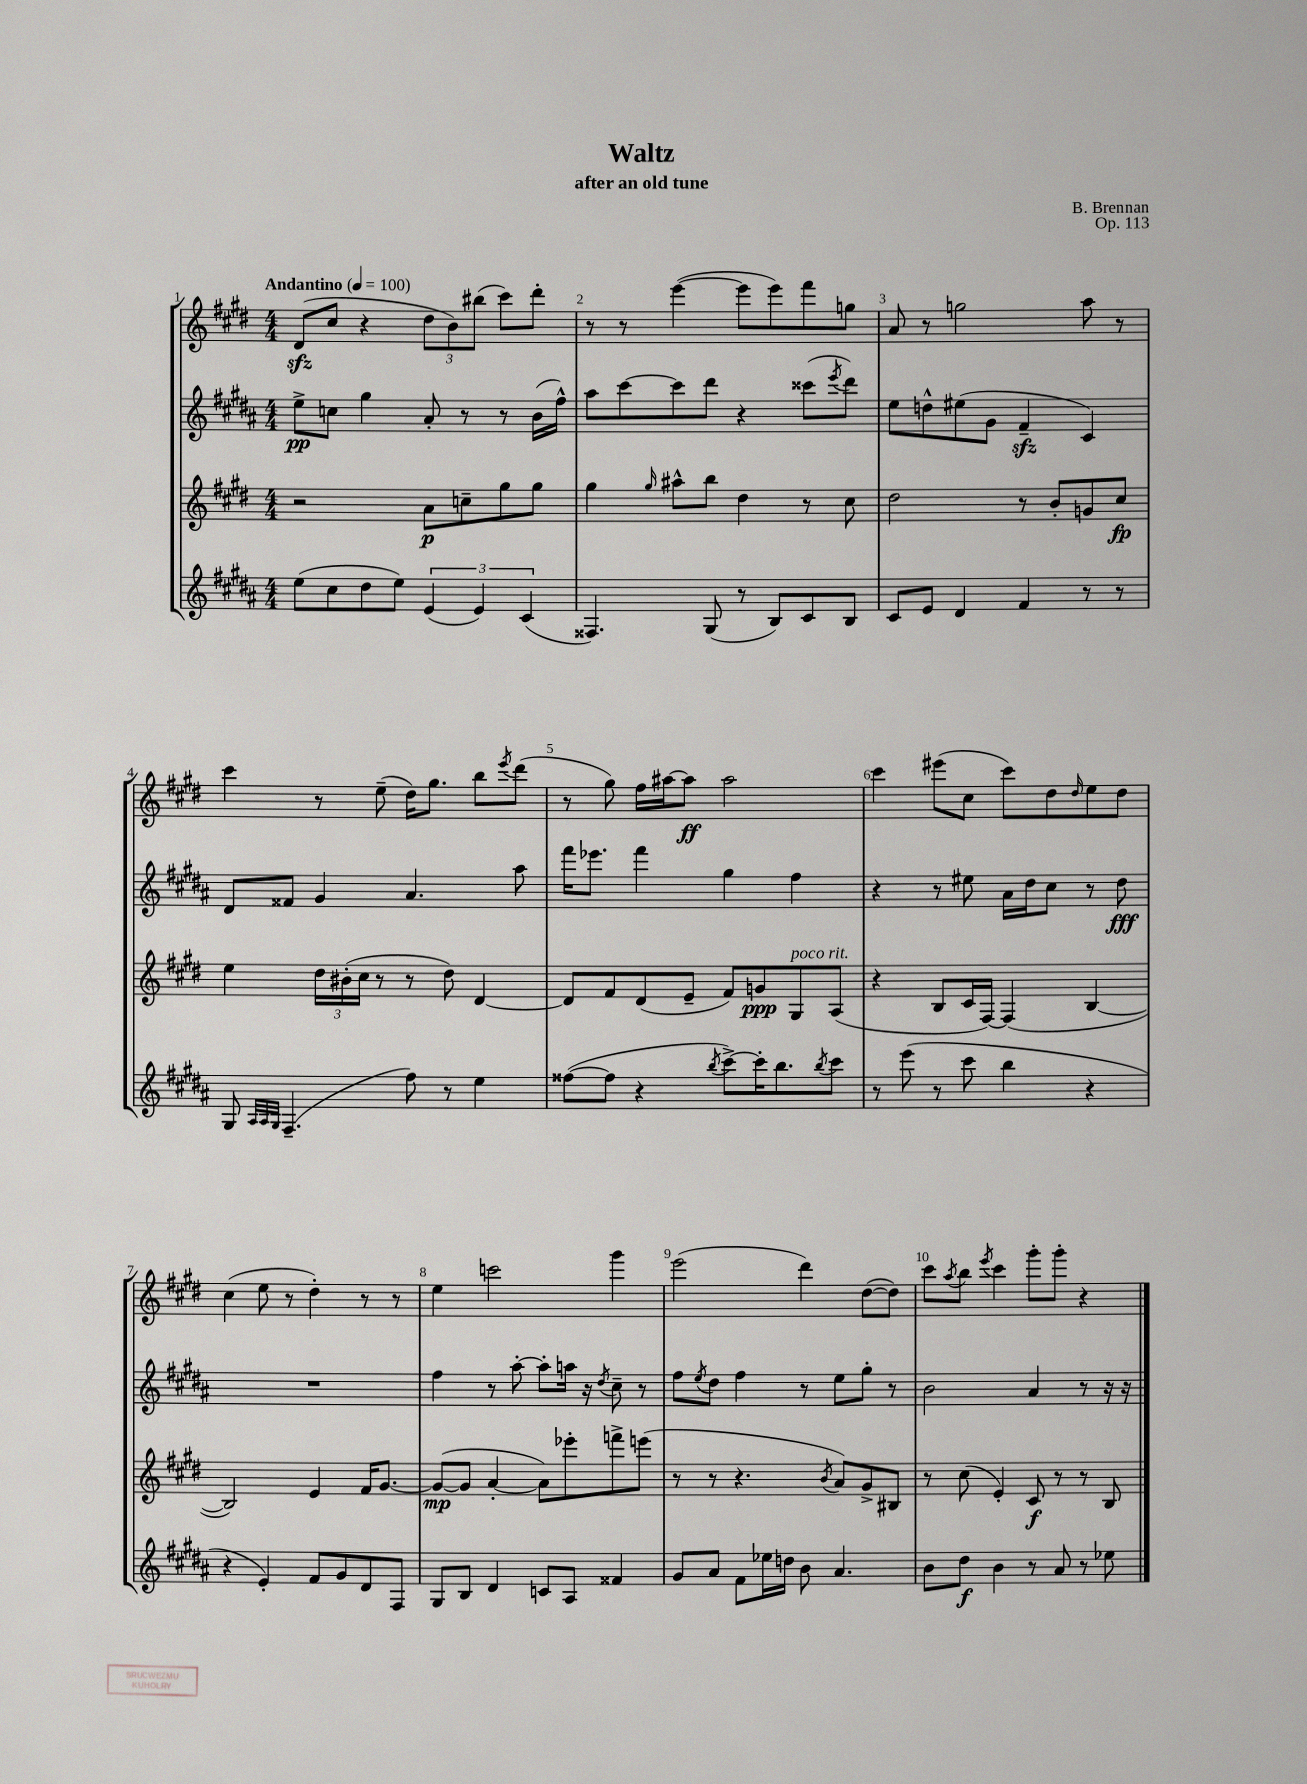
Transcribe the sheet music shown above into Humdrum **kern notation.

**kern	**kern	**kern	**kern
*staff4	*staff3	*staff2	*staff1
*clefG2	*clefG2	*clefG2	*clefG2
*k[f#c#g#d#a#]	*k[f#c#g#d#]	*k[f#c#g#d#a#]	*k[f#c#g#d#]
*M4/4	*M4/4	*M4/4	*M4/4
*MM100	*MM100	*MM100	*MM100
(8ee\L	2r	8ee^\L	(8d#/L
8cc#\	.	8cc\J	8cc#/J
8dd#\	.	4gg#\	4r
8ee\J)	.	.	.
(6e/	8a\L	8a#'/	12dd#\L
.	.	.	12b\)
.	8cc~\	8r	.
6e/)	.	.	(12bb#\J
.	8gg#\	8r	8ccc#\L)
(6c#/	.	.	.
.	8gg#\J	(16b\LL	8ddd#'\J
.	.	16ff#^^\JJ)	.
=	=	=	=
4.F##/)	4gg#\	8aa#\L	8r
.	.	[8ccc#\	8r
.	16qqgg#/	.	.
.	8aa#^^\L	8ccc#\]	([4eee\
(8G#/	8bb\J	8ddd#\J	.
8r	4dd#\	4r	8eee\]L
8B/L)	.	.	8eee\)
8c#/	8r	(8ccc##\L	8fff#\
.	.	8qeee/	.
8B/J	8cc#\	8ddd#\J)	8gg\J
=	=	=	=
8c#/L	2dd#\	8ee\L	8a/
8e/J	.	8dd^^\	8r
4d#/	.	(8ee#\	2gg\
.	.	8g#\J	.
4f#/	8r	4f#~/	.
.	8b'/L	.	.
8r	8g/	4c#/)	8aa\
8r	8cc#/J	.	8r
=	=	=	=
8G#/	4ee\	8d#/L	4ccc#\
32qqA#/LLL	.	.	.
32qqA#/	.	.	.
32qqG#/JJJ	.	.	.
(4.F#~/	.	8f##/J	.
.	24dd#\LL	4g#/	8r
.	(24b#'\	.	.
.	24cc#\JJ	.	.
.	8r	.	(8ee~\
8ff#\)	8r	4.a#/	16dd#\LK)
.	.	.	8.gg#\J
8r	8dd#\)	.	.
4ee\	[4d#/	.	8bb\L
.	.	.	8qeee/
.	.	8aa#\	(8ddd#\J
=	=	=	=
([8ff##\L	8d#/]L	16fff#\LK	8r
.	.	8.eee-\J	.
8ff##\]J	8f#/	.	8gg#\)
4r	(8d#/	4fff#\	16ff#\LL
.	.	.	[16aa#\J
.	8e~/J	.	8aa#\]J
8qbb/	.	.	.
[8ccc#^\L)	8f#/L)	4gg#\	2aa#\
16ccc#'\]K	8g/	.	.
8.bb\	.	.	.
.	8G#/	4ff#\	.
8qbb/	.	.	.
8ccc#\J	(8A/J	.	.
=	=	=	=
8r	4r	4r	4ccc#\
(8eee\	.	.	.
8r	8B/L	8r	(8eee#\L
8ccc#\	16c#/L	8ee#\	8cc#\J
.	[16F#/JJ)	.	.
4bb\	(4F#/]	16a#\LL	8ccc#\L)
.	.	16dd#\J	.
.	.	8cc#\J	8dd#\
.	.	.	16qqdd#/
4r	[4B/	8r	8ee\
.	.	8dd#\	8dd#\J
=	=	=	=
4r	2B/])	1r	(4cc#\
4e'/)	.	.	8ee\
.	.	.	8r
8f#/L	4e/	.	4dd#'\)
8g#/	.	.	.
8d#/	16f#/LK	.	8r
.	[8.g#/J	.	.
8F#/J	.	.	8r
=	=	=	=
8G#/L	(8g#/_L	4ff#\	4ee\
8B/J	8g#/]J	.	.
4d#/	[4a'/	8r	2ccc\
.	.	[8aa#'\	.
8c/L	8a\]L)	8aa#'\]L	.
8A#/J	8eee-'\	16aa\Jk	.
.	.	16r	.
.	.	8qdd#/	.
4f##/	8fff^\	8cc#~\	4ggg#\
.	(8eee\J	8r	.
=	=	=	=
8g#/L	8r	8ff#\L	(2eee\
.	.	8qee/	.
8a#/J	8r	8dd#\J	.
8f#\L	4.r	4ff#\	.
16ee-\L	.	.	.
16dd\JJ	.	.	.
8b\	.	8r	4ddd#\)
.	8qb/	.	.
4.a#/	8a/L)	8ee\L	.
.	8g#^/	8gg#'\J	([8dd#\L
.	8B#/J	8r	8dd#\]J)
=	=	=	=
8b\L	8r	2b\	8ccc#\L
.	.	.	8qaa/
8dd#\J	(8cc#\	.	8bb\J
.	.	.	8qeee/
4b\	4e'/)	.	4ccc#\
8r	8c#/	4a#/	8ggg#'\L
8a#/	8r	.	8ggg#'\J
8r	8r	8r	4r
8ee-\	8B/	16r	.
.	.	16r	.
==	==	==	==
*-	*-	*-	*-
